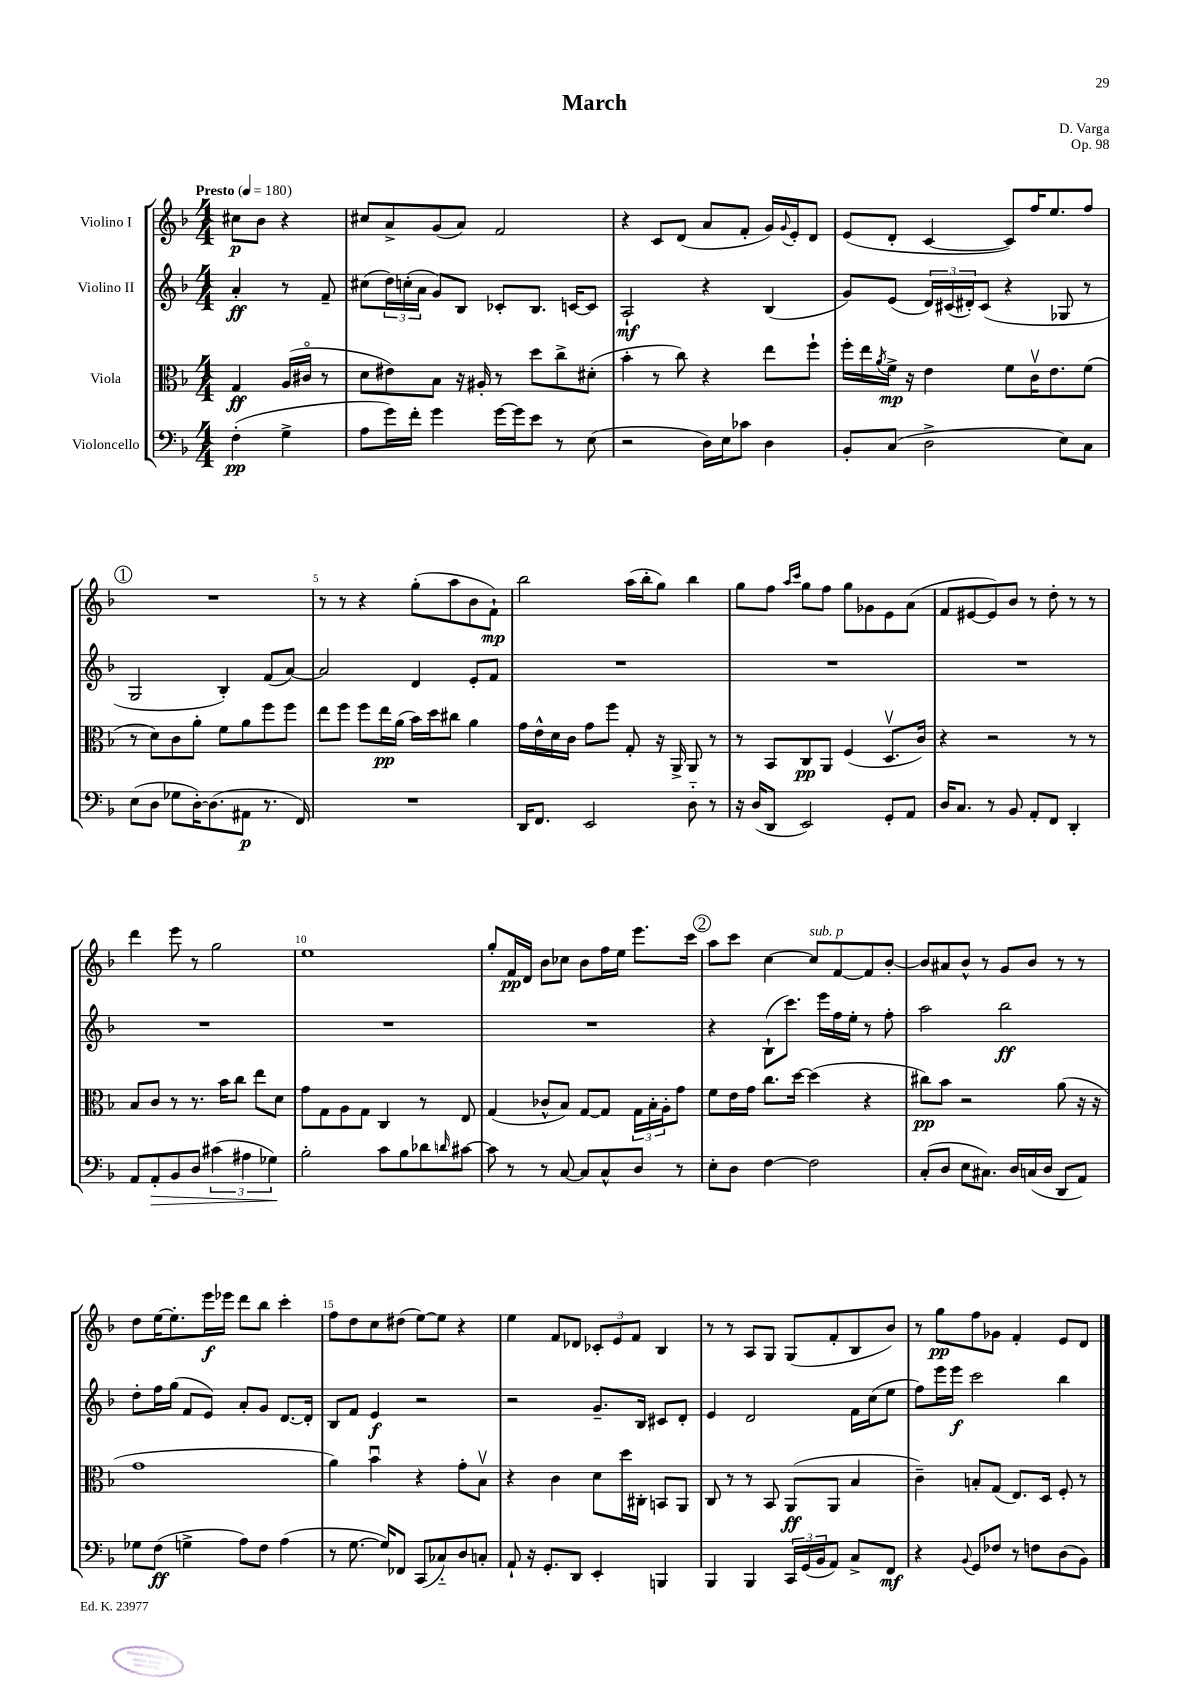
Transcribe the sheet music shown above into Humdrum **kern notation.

**kern	**dynam	**kern	**dynam	**kern	**dynam	**kern	**dynam
*part4	*part4	*part3	*part3	*part2	*part2	*part1	*part1
*staff4	*staff4	*staff3	*staff3	*staff2	*staff2	*staff1	*staff1
*I"Violoncello	*	*I"Viola	*	*I"Violino II	*	*I"Violino I	*
*clefF4	*	*clefC3	*	*clefG2	*	*clefG2	*
*k[b-]	*	*k[b-]	*	*k[b-]	*	*k[b-]	*
*M4/4	*	*M4/4	*	*M4/4	*	*M4/4	*
*MM180	*	*MM180	*	*MM180	*	*MM180	*
=	=	=	=	=	=	=	=
!	!	!	!	!	!	!LO:TX:a:B:t=Presto	!
(4F'\	pp	4G/	ff	4a'/	ff	8cc#X\L	p
.	.	.	.	.	.	8b-\J	.
4G^\	.	(16A/LL	.	8r	.	4r	.
.	.	16c#X/JJ	.	.	.	.	.
.	.	8r	.	8f~/	.	.	.
=1	=1	=1	=1	=1	=1	=1	=1
8A\L	.	8d\L	.	(8cc#X\L	.	8cc#X/L	.
16g\L)	.	8e#X\)	.	24dd\L)	.	8a^/	.
.	.	.	.	(24ccn'\	.	.	.
16f'\JJ	.	.	.	.	.	.	.
.	.	.	.	24a\JJ	.	.	.
4g\	.	8B-\J	.	8g/L)	.	(8g/	.
.	.	16r	.	8B-/J	.	8a/J)	.
.	.	16A#X'/	.	.	.	.	.
[16g\LL	.	8r	.	8c-X'/L	.	2f/	.
16g\J]	.	.	.	.	.	.	.
8e\J	.	8dd\L	.	8.B-/J	.	.	.
8r	.	8cc^\	.	.	.	.	.
.	.	.	.	[16cn/KL	.	.	.
(8E\	.	(8d#X'\J	.	8c/J]	.	.	.
=2	=2	=2	=2	=2	=2	=2	=2
2r	.	4b-'\	.	2A`/	mf	4r	.
.	.	8r	.	.	.	8c/L	.
.	.	8cc\)	.	.	.	(8d/J	.
16D\LL)	.	4r	.	4r	.	8a/L	.
16E\J	.	.	.	.	.	.	.
8c-X\J	.	.	.	.	.	8f'/J	.
4D\	.	8ee\L	.	(4B-/	.	16g/LL)	.
.	.	.	.	.	.	8qqg/	.
.	.	.	.	.	.	16e'/J	.
.	.	8ff`\J	.	.	.	8d/J	.
=3	=3	=3	=3	=3	=3	=3	=3
8BB-'/L	.	16ff'\LL	.	8g/L)	.	(8e/L	.
.	.	16ee\	.	.	.	.	.
.	.	8qa/	.	.	.	.	.
(8C/J	.	16f^\JJ	mp	(8e/J	.	8d'/J	.
.	.	16r	.	.	.	.	.
2D^\	.	4e\	.	24d/LL)	.	[4c/	.
.	.	.	.	(24c#X/	.	.	.
.	.	.	.	24d#X'/J)	.	.	.
.	.	.	.	(8c#/J	.	.	.
.	.	8f\L	.	4r	.	8c/L])	.
.	.	16cv\K	.	.	.	16ff/K	.
.	.	8.e\	.	.	.	8.ee/	.
8E\L)	.	.	.	8G-X/	.	.	.
8C\J	.	(8f\J	.	8r	.	8ff/J	.
!!LO:LB:g=z
!!LO:REH:place=s1:t=1
=4	=4	=4	=4	=4	=4	=4	=4
(8E\L	.	8r	.	2G/	.	1r	.
8D\J	.	8d\L)	.	.	.	.	.
8G-X\L	.	8c\	.	.	.	.	.
[16D'\K)	.	8a'\J	.	.	.	.	.
(8.D\]	.	.	.	.	.	.	.
.	.	8f\L	.	4B-'/)	.	.	.
8AA#X\J	p	8a\	.	.	.	.	.
8.r	.	8ff\	.	(8f/L	.	.	.
.	.	8ff\J	.	[8a/J)	.	.	.
16FF/)	.	.	.	.	.	.	.
=5	=5	=5	=5	=5	=5	=5	=5
1r	.	8ee\L	.	2a/]	.	8r	.
.	.	8ff\J	.	.	.	8r	.
.	.	8ff\L	.	.	.	4r	.
.	.	16ee\L	pp	.	.	.	.
.	.	(16a\JJ	.	.	.	.	.
.	.	16b-\LL)	.	4d/	.	(8gg'\L	.
.	.	16dd\J	.	.	.	.	.
.	.	8cc#X\J	.	.	.	8aa\	.
.	.	4a\	.	8e'/L	.	8b-\	.
.	.	.	.	8f/J	.	8f`\J)	mp
=6	=6	=6	=6	=6	=6	=6	=6
16DD/KL	.	16g\LL	.	1r	.	2bb-\	.
8.FF/J	.	16e^^\	.	.	.	.	.
.	.	16d\	.	.	.	.	.
.	.	16c\JJ	.	.	.	.	.
2EE/	.	8g\L	.	.	.	.	.
.	.	8ff\J	.	.	.	.	.
.	.	8G'/	.	.	.	(16aa\LL	.
.	.	.	.	.	.	16bb-'\J	.
.	.	16r	.	.	.	8gg\J)	.
.	.	16AA^/	.	.	.	.	.
8D\	.	8AA/	.	.	.	4bb-\	.
8r	.	8r	.	.	.	.	.
=7	=7	=7	=7	=7	=7	=7	=7
16r	.	8r	.	1r	.	8gg\L	.
(16D/KL	.	.	.	.	.	.	.
8DD/J	.	8BB-/L	.	.	.	8ff\J	.
.	.	.	.	.	.	16qqaa/LL	.
.	.	.	.	.	.	16qqccc/JJ	.
2EE/)	.	8C/	pp	.	.	8gg\L	.
.	.	8AA/J	.	.	.	8ff\J	.
.	.	(4F/	.	.	.	8gg\L	.
.	.	.	.	.	.	8g-X\	.
8GG'/L	.	8.Dv/L	.	.	.	8e\	.
8AA/J	.	.	.	.	.	(8a\J	.
.	.	16c/Jk)	.	.	.	.	.
=8	=8	=8	=8	=8	=8	=8	=8
16D/KL	.	4r	.	1r	.	8f/L	.
8.C/J	.	.	.	.	.	.	.
.	.	.	.	.	.	[8e#X/	.
8r	.	2r	.	.	.	8e#/])	.
8BB-/	.	.	.	.	.	8b-/J	.
8AA'/L	.	.	.	.	.	8r	.
8FF/J	.	.	.	.	.	8dd'\	.
4DD'/	.	8r	.	.	.	8r	.
.	.	8r	.	.	.	8r	.
!!LO:LB:g=z
=9	=9	=9	=9	=9	=9	=9	=9
8AA/L	.	8B-/L	.	1r	.	4ddd\	.
!	!LO:HP:b	!	!	!	!	!	!
8AA'/	>	8c/J	.	.	.	.	.
8BB-/	.	8r	.	.	.	8eee\	.
8D/J	.	8.r	.	.	.	8r	.
(6c#X\	.	.	.	.	.	2gg\	.
.	.	16b-\KL	.	.	.	.	.
.	.	8cc\J	.	.	.	.	.
6A#X\	.	.	.	.	.	.	.
.	.	8ee\L	.	.	.	.	.
6G-X\)	.	.	.	.	.	.	.
.	.	8d\J	.	.	.	.	.
.	]	.	.	.	.	.	.
=10	=10	=10	=10	=10	=10	=10	=10
2B-'\	.	8g\L	.	1r	.	1ee	.
.	.	8G\	.	.	.	.	.
.	.	8A\	.	.	.	.	.
.	.	8G\J	.	.	.	.	.
8c\L	.	4C/	.	.	.	.	.
8B-\	.	.	.	.	.	.	.
8d-X\	.	8r	.	.	.	.	.
16qqdn/	.	.	.	.	.	.	.
[8c#X\J	.	8E/	.	.	.	.	.
=11	=11	=11	=11	=11	=11	=11	=11
8c#\]	.	(4G/	.	1r	.	8gg'/L	.
8r	.	.	.	.	.	16f/L	pp
.	.	.	.	.	.	16d/JJ	.
8r	.	8c-X^^/L	.	.	.	8b-\L	.
[8C/	.	8B-/J)	.	.	.	8cc-X\J	.
8C/L]	.	[8G/L	.	.	.	8b-\L	.
8C^^/	.	8G/J]	.	.	.	16ff\L	.
.	.	.	.	.	.	16ee\JJ	.
8D/J	.	24G\LL	.	.	.	8.eee\L	.
.	.	24B-'\	.	.	.	.	.
.	.	24A'\J	.	.	.	.	.
8r	.	8g\J	.	.	.	.	.
.	.	.	.	.	.	16ccc\Jk	.
!!LO:REH:place=s1:t=2
=12	=12	=12	=12	=12	=12	=12	=12
8E'\L	.	8f\L	.	4r	.	8aa\L	.
8D\J	.	16e\L	.	.	.	8ccc\J	.
.	.	16g\JJ	.	.	.	.	.
[4F\	.	8.cc\L	.	(8B-`\L	.	[4cc\	.
.	.	.	.	8.ccc\J)	.	.	.
.	.	[16dd\Jk	.	.	.	.	.
!	!	!	!	!	!	!LO:TX:a:i:t=sub. p	!
2F\]	.	(4dd\]	.	.	.	8cc/L]	.
.	.	.	.	16eee\LL	.	.	.
.	.	.	.	16ff\	.	[8f/	.
.	.	.	.	16ee'\JJ	.	.	.
.	.	4r	.	8r	.	8f/]	.
.	.	.	.	8ff'\	.	[8b-'/J	.
=13	=13	=13	=13	=13	=13	=13	=13
(8C'/L	.	8cc#X\L)	pp	2aa\	.	8b-/L]	.
8D/J	.	8b-\J	.	.	.	8a#X/	.
8E\L	.	2r	.	.	.	8b-^^/J	.
8.C#X\J)	.	.	.	.	.	8r	.
.	.	.	.	2bb-\	ff	8g/L	.
16D/LL	.	.	.	.	.	.	.
(16Cn/	.	.	.	.	.	8b-/J	.
16D/JJ	.	.	.	.	.	.	.
8DD/L	.	(8a\	.	.	.	8r	.
8AA/J)	.	16r	.	.	.	8r	.
.	.	16r	.	.	.	.	.
!!LO:LB:g=z
=14	=14	=14	=14	=14	=14	=14	=14
8G-X\L	.	1g	.	8dd'\L	.	8dd\L	.
(8F\J	ff	.	.	16ff\L	.	[16ee\K	.
.	.	.	.	(16gg\JJ	.	8.ee'\]	.
4Gn^\	.	.	.	8f/L	.	.	.
.	.	.	.	8e/J)	.	16eee\L	f
.	.	.	.	.	.	16eee-X\JJ	.
8A\L)	.	.	.	8a'/L	.	8ddd\L	.
8F\J	.	.	.	8g/J	.	8bb-\J	.
(4A\	.	.	.	[8.d/L	.	4ccc'\	.
.	.	.	.	16d'/Jk]	.	.	.
=15	=15	=15	=15	=15	=15	=15	=15
8r	.	4a\)	.	8B-/L	.	8ff\L	.
[8.G\	.	.	.	8f/J	.	8dd\	.
.	.	4b-u\	.	4e/	f	8cc\	.
16G/KL])	.	.	.	.	.	.	.
8FF-X/J	.	.	.	.	.	(8dd#X\J	.
(8CC/L	.	4r	.	2r	.	[8ee\L)	.
8C-X/)	.	.	.	.	.	8ee\J]	.
8D/	.	8g'\L	.	.	.	4r	.
8Cn'/J	.	8B-v\J	.	.	.	.	.
=16	=16	=16	=16	=16	=16	=16	=16
8AA`/	.	4r	.	2r	.	4ee\	.
16r	.	.	.	.	.	.	.
8.GG'/L	.	.	.	.	.	.	.
.	.	4c\	.	.	.	8f/L	.
8DD/J	.	.	.	.	.	8d-X/J	.
4EE'/	.	8d\L	.	8.g~/L	.	12c-X'/L	.
.	.	.	.	.	.	12e/	.
.	.	16dd\L	.	.	.	.	.
.	.	.	.	.	.	12f/J	.
.	.	16C#X'\JJ	.	16B-/Jk	.	.	.
4BBBn/	.	8BBn/L	.	8c#X/L	.	4B-/	.
.	.	8AA/J	.	8d'/J	.	.	.
=17	=17	=17	=17	=17	=17	=17	=17
4BBB-/	.	8C/	.	4e/	.	8r	.
.	.	8r	.	.	.	8r	.
4BBB-/	.	8r	.	2d/	.	8A/L	.
.	.	8BB-/	.	.	.	8G/J	.
24CC/LL	.	(8AA/L	ff	.	.	(8G/L	.
(24GG/	.	.	.	.	.	.	.
24BB-/J	.	.	.	.	.	.	.
8AA/J)	.	8AA/J	.	.	.	8f'/	.
8C^/L	.	4B-/	.	16f\LL	.	8B-/	.
.	.	.	.	(16cc\J	.	.	.
8FF/J	mf	.	.	8ee\J	.	8b-/J)	.
=18	=18	=18	=18	=18	=18	=18	=18
4r	.	4c~\)	.	8ff\L)	.	8r	.
.	.	.	.	16eee\L	.	8gg\L	pp
.	.	.	.	16eee\JJ	f	.	.
8qqBB-/	.	.	.	.	.	.	.
8GG/L	.	8Bn'/L	.	2ccc\	.	8ff\	.
8F-X/J	.	(8G/J	.	.	.	8g-X\J	.
8r	.	8.E/L)	.	.	.	4f'/	.
8Fn\L	.	.	.	.	.	.	.
.	.	16D/Jk	.	.	.	.	.
(8D\	.	8F'/	.	4bb-\	.	8e/L	.
8BB-\J)	.	8r	.	.	.	8d/J	.
==	==	==	==	==	==	==	==
*-	*-	*-	*-	*-	*-	*-	*-
